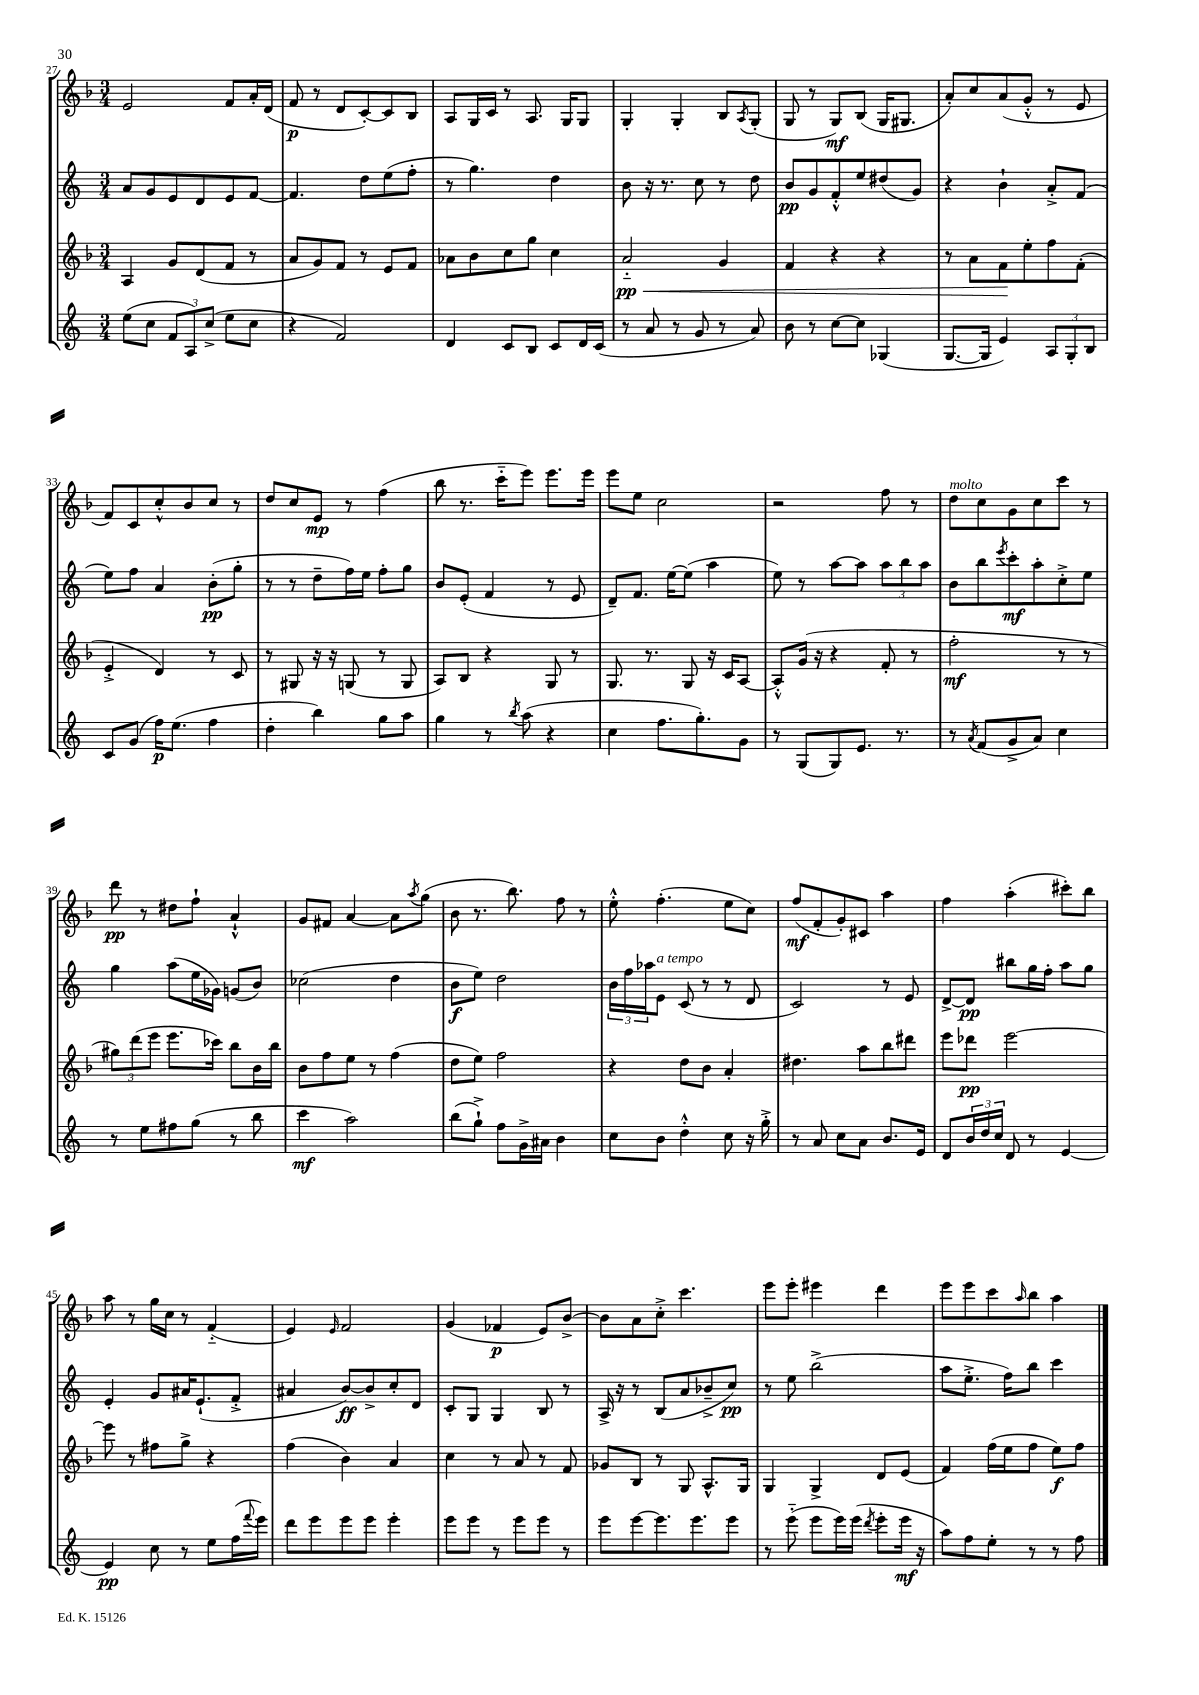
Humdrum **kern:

**kern	**dynam	**kern	**dynam	**kern	**dynam	**kern	**dynam
*part4	*part4	*part3	*part3	*part2	*part2	*part1	*part1
*staff4	*staff4	*staff3	*staff3	*staff2	*staff2	*staff1	*staff1
*clefG2	*	*clefG2	*	*clefG2	*	*clefG2	*
*k[]	*	*k[b-]	*	*k[]	*	*k[b-]	*
*M3/4	*	*M3/4	*	*M3/4	*	*M3/4	*
=27	=27	=27	=27	=27	=27	=27	=27
(8ee\L	.	4A/	.	8a/L	.	2e/	.
8cc\J	.	.	.	8g/	.	.	.
12f/L	.	8g/L	.	8e/	.	.	.
12A/)	.	.	.	.	.	.	.
.	.	(8d/	.	8d/	.	.	.
(12cc^/J	.	.	.	.	.	.	.
8ee\L	.	8f/J	.	8e/	.	8f/L	.
8cc\J	.	8r	.	[8f/J	.	16a'/L	.
.	.	.	.	.	.	(16d/JJ	.
=28	=28	=28	=28	=28	=28	=28	=28
4r	.	8a/L	.	4.f/]	.	8f/	p
.	.	8g/)	.	.	.	8r	.
2f/)	.	8f/J	.	.	.	8d/L	.
.	.	8r	.	8dd\L	.	[8c'/)	.
.	.	8e/L	.	(8ee\	.	8c/]	.
.	.	8f/J	.	8ff'\J	.	8B-/J	.
=29	=29	=29	=29	=29	=29	=29	=29
4d/	.	8a-X\L	.	8r	.	8A/L	.
.	.	8b-\	.	4.gg\)	.	16G/L	.
.	.	.	.	.	.	16c/JJ	.
8c/L	.	8cc\	.	.	.	8r	.
8B/J	.	8gg\J	.	.	.	8.A/	.
8c/L	.	4cc\	.	4dd\	.	.	.
.	.	.	.	.	.	16G/KL	.
16d/L	.	.	.	.	.	8G/J	.
(16c/JJ	.	.	.	.	.	.	.
=30	=30	=30	=30	=30	=30	=30	=30
!	!	!	!LO:HP:b	!	!	!	!
8r	.	2a/	< pp	8b\	.	4G'/	.
8a/	.	.	.	16r	.	.	.
.	.	.	.	8.r	.	.	.
8r	.	.	.	.	.	4G'/	.
8g/	.	.	.	8cc\	.	.	.
8r	.	4g/	.	8r	.	8B-/L	.
.	.	.	.	.	.	8qA/	.
8a/)	.	.	.	8dd\	.	(8G'/J	.
=31	=31	=31	=31	=31	=31	=31	=31
8b\	.	4f/	.	8b/L	pp	8G/	.
8r	.	.	.	8g/	.	8r	.
[8cc\L	.	4r	.	8f'^^/	.	8G/L)	mf
8cc\J]	.	.	.	8ee/	.	(8B-/J	.
(4G-X/	.	4r	.	(8dd#X/	.	16G/KL	.
.	.	.	.	.	.	8.G#X/J	.
.	.	.	.	8g/J)	.	.	.
=32	=32	=32	=32	=32	=32	=32	=32
[8.G/L	.	8r	.	4r	.	8a'/L)	.
.	.	8a\L	.	.	.	8cc/	.
16G/Jk]	.	.	.	.	.	.	.
4e/)	.	8f\	.	4b`\	.	(8a/	.
.	.	8ee'\	[	.	.	8g'^^/J	.
12A/L	.	8ff\	.	8a'^/L	.	8r	.
12G'/	.	.	.	.	.	.	.
.	.	(8f'\J	.	(8f/J	.	8e/	.
12B/J	.	.	.	.	.	.	.
!!LO:LB:g=z
=33	=33	=33	=33	=33	=33	=33	=33
8c/L	.	4e'^/	.	8ee\L)	.	8f/L)	.
(8g/J	.	.	.	8ff\J	.	8c/	.
16ff\KL)	p	4d/)	.	4a/	.	8cc'^^/	.
(8.ee\J	.	.	.	.	.	.	.
.	.	.	.	.	.	8b-/	.
4ff\	.	8r	.	(8b'\L	pp	8cc/J	.
.	.	8c/	.	8gg'\J	.	8r	.
=34	=34	=34	=34	=34	=34	=34	=34
4dd'\	.	8r	.	8r	.	8dd/L	.
.	.	8G#X/	.	8r	.	8cc/	.
4bb\)	.	16r	.	8dd~\L	.	8e/J	mp
.	.	16r	.	.	.	.	.
.	.	(8Gn/	.	16ff\L)	.	8r	.
.	.	.	.	16ee\JJ	.	.	.
8gg\L	.	8r	.	8ff'\L	.	(4ff\	.
8aa\J	.	8G/	.	8gg\J	.	.	.
=35	=35	=35	=35	=35	=35	=35	=35
4gg\	.	8A/L)	.	8b/L	.	8bb-\	.
.	.	8B-/J	.	(8e'/J	.	8.r	.
8r	.	4r	.	4f/	.	.	.
.	.	.	.	.	.	16ccc\KL	.
8qbb/	.	.	.	.	.	.	.
(8aa\	.	.	.	.	.	8eee\J)	.
4r	.	8G/	.	8r	.	8.eee\L	.
.	.	8r	.	8e/	.	.	.
.	.	.	.	.	.	16eee\Jk	.
=36	=36	=36	=36	=36	=36	=36	=36
4cc\	.	8.G/	.	8d~/L)	.	8eee\L	.
.	.	.	.	8.f/J	.	8ee\J	.
.	.	8.r	.	.	.	.	.
8.ff\L	.	.	.	.	.	2cc\	.
.	.	.	.	[16ee\KL	.	.	.
.	.	8G/	.	(8ee\J]	.	.	.
8.gg'\)	.	.	.	.	.	.	.
.	.	16r	.	4aa\	.	.	.
.	.	16c/KL	.	.	.	.	.
8g\J	.	[8A/J	.	.	.	.	.
=37	=37	=37	=37	=37	=37	=37	=37
8r	.	8A'^^/L]	.	8ee\)	.	2r	.
(8G/L	.	(16g/Jk	.	8r	.	.	.
.	.	16r	.	.	.	.	.
8G/)	.	4r	.	[8aa\L	.	.	.
8.e/J	.	.	.	8aa\J]	.	.	.
.	.	8f'/	.	12aa\L	.	8ff\	.
8.r	.	.	.	.	.	.	.
.	.	.	.	12bb\	.	.	.
.	.	8r	.	.	.	8r	.
.	.	.	.	12aa\J	.	.	.
=38	=38	=38	=38	=38	=38	=38	=38
!	!	!	!	!	!	!LO:TX:a:i:t=molto	!
8r	.	2ff'\	mf	8b\L	.	8dd\L	.
8qa/	.	.	.	.	.	.	.
(8f/L	.	.	.	8bb\	.	8cc\	.
.	.	.	.	8qeee/	.	.	.
8g^/	.	.	.	8ccc'\	mf	8g\	.
8a/J)	.	.	.	8aa'\	.	8cc\	.
4cc\	.	8r	.	8cc'^\	.	8ccc\J	.
.	.	8r	.	8ee\J	.	8r	.
!!LO:LB:g=z
=39	=39	=39	=39	=39	=39	=39	=39
8r	.	12gg#X\L)	.	4gg\	.	8ddd\	pp
.	.	(12ddd\	.	.	.	.	.
8ee\L	.	.	.	.	.	8r	.
.	.	12eee\J	.	.	.	.	.
8ff#X\	.	8.eee\L	.	(8aa\L	.	8dd#X\L	.
(8gg\J	.	.	.	16ee\L	.	8ff`\J	.
.	.	16ccc-X\Jk)	.	16g-X\JJ)	.	.	.
8r	.	8bb-\L	.	(8gn/L	.	4a`^^/	.
8bb\	.	16b-\L	.	8b/J)	.	.	.
.	.	16bb-\JJ	.	.	.	.	.
=40	=40	=40	=40	=40	=40	=40	=40
4ccc\	mf	8b-\L	.	(2cc-X\	.	8g/L	.
.	.	8ff\	.	.	.	8f#X/J	.
2aa\)	.	8ee\J	.	.	.	[4a/	.
.	.	8r	.	.	.	.	.
.	.	(4ff\	.	4dd\	.	8a\L]	.
.	.	.	.	.	.	8qaa/	.
.	.	.	.	.	.	(8gg\J	.
=41	=41	=41	=41	=41	=41	=41	=41
(8bb\L	.	8dd\L	.	8b\L	f	8b-\	.
8gg`^\J)	.	8ee\J)	.	8ee\J)	.	8.r	.
8ff\L	.	2ff\	.	2dd\	.	.	.
.	.	.	.	.	.	8.bb-\)	.
16g^\L	.	.	.	.	.	.	.
16a#X\JJ	.	.	.	.	.	.	.
4b\	.	.	.	.	.	8ff\	.
.	.	.	.	.	.	8r	.
=42	=42	=42	=42	=42	=42	=42	=42
8cc\L	.	4r	.	24b\LL	.	8ee'^^\	.
.	.	.	.	24ff\	.	.	.
.	.	.	.	24aa-X\J	.	.	.
!	!	!	!	!LO:TX:a:i:t=a tempo	!	!	!
8b\J	.	.	.	8e\J	.	(4.ff'\	.
4dd'^^\	.	8dd\L	.	(8c/	.	.	.
.	.	8b-\J	.	8r	.	.	.
8cc\	.	4a'/	.	8r	.	8ee\L	.
16r	.	.	.	8d/	.	8cc\J)	.
16gg'^\	.	.	.	.	.	.	.
=43	=43	=43	=43	=43	=43	=43	=43
8r	.	4.dd#X\	.	2c/)	.	(8ff/L	mf
8a/	.	.	.	.	.	8f'/	.
8cc\L	.	.	.	.	.	8g'/)	.
8a\J	.	8aa\L	.	.	.	8c#X/J	.
8.b/L	.	8bb-\	.	8r	.	4aa\	.
.	.	8ddd#X\J	.	8e/	.	.	.
16e/Jk	.	.	.	.	.	.	.
=44	=44	=44	=44	=44	=44	=44	=44
8d/L	.	8eee\L	.	[8d^/L	.	4ff\	.
24b/L	.	8ddd-X\J	pp	8d/J]	pp	.	.
24dd/	.	.	.	.	.	.	.
24cc/JJ	.	.	.	.	.	.	.
8d/	.	[2eee\	.	8bb#X\L	.	(4aa'\	.
8r	.	.	.	16gg\L	.	.	.
.	.	.	.	16ff'\JJ	.	.	.
[4e/	.	.	.	8aa\L	.	8ccc#X'\L)	.
.	.	.	.	8gg\J	.	8bb-\J	.
!!LO:LB:g=z
=45	=45	=45	=45	=45	=45	=45	=45
4e/]	pp	8eee\]	.	4e'/	.	8aa\	.
.	.	8r	.	.	.	8r	.
8cc\	.	8ff#X\L	.	8g/L	.	16gg\LL	.
.	.	.	.	.	.	16cc\JJ	.
8r	.	8gg^\J	.	16a#X/K	.	8r	.
.	.	.	.	(8.e`/	.	.	.
8ee\L	.	4r	.	.	.	(4f/	.
(16ff\L	.	.	.	8f'^/J	.	.	.
8qqfff/	.	.	.	.	.	.	.
16eee\JJ)	.	.	.	.	.	.	.
=46	=46	=46	=46	=46	=46	=46	=46
8ddd\L	.	(4ff\	.	4a#X/	.	4e/)	.
8eee\	.	.	.	.	.	.	.
.	.	.	.	.	.	16qqe/	.
8eee\	.	4b-\)	.	[8b/L)	ff	2f/	.
8eee\J	.	.	.	8b^/]	.	.	.
4eee'\	.	4a/	.	8cc'/	.	.	.
.	.	.	.	8d/J	.	.	.
=47	=47	=47	=47	=47	=47	=47	=47
8eee\L	.	4cc\	.	8c'/L	.	(4g/	.
8eee\J	.	.	.	8G/J	.	.	.
8r	.	8r	.	4G/	.	4f-X/	p
8eee\L	.	8a/	.	.	.	.	.
8eee\J	.	8r	.	8B/	.	8e/L)	.
8r	.	8f/	.	8r	.	[8b-^/J	.
=48	=48	=48	=48	=48	=48	=48	=48
8eee\L	.	8g-X/L	.	16A^/	.	8b-\L]	.
.	.	.	.	16r	.	.	.
[8eee\	.	8B-/J	.	8r	.	8a\	.
8.eee\]	.	8r	.	(8B/L	.	8cc'^\J	.
.	.	8G/	.	8a/	.	4.ccc\	.
8.eee\	.	.	.	.	.	.	.
.	.	8.A^^/L	.	8b-X~^/	.	.	.
8eee\J	.	.	.	8cc/J)	pp	.	.
.	.	16G/Jk	.	.	.	.	.
=49	=49	=49	=49	=49	=49	=49	=49
8r	.	4G/	.	8r	.	8eee\L	.
(8eee\	.	.	.	8ee\	.	8eee'\J	.
8eee\L	.	4G^/	.	(2bb^\	.	4eee#X\	.
16eee\L)	.	.	.	.	.	.	.
(16eee\JJ	.	.	.	.	.	.	.
8qddd/	.	.	.	.	.	.	.
8eee'\L	.	8d/L	.	.	.	4ddd\	.
16eee\Jk	mf	(8e/J	.	.	.	.	.
16r	.	.	.	.	.	.	.
=50	=50	=50	=50	=50	=50	=50	=50
8aa\L)	.	4f/)	.	8aa\L	.	8eee\L	.
8ff\	.	.	.	8.ee'^\J	.	8eee\	.
8ee'\J	.	(16ff\LL	.	.	.	8ccc\	.
.	.	16ee\J	.	16ff\KL)	.	.	.
.	.	.	.	.	.	16qqaa/	.
8r	.	8ff\J	.	8bb\J	.	8bb-\J	.
8r	.	8ee\L)	f	4ccc\	.	4aa\	.
8ff\	.	8ff\J	.	.	.	.	.
==	==	==	==	==	==	==	==
*-	*-	*-	*-	*-	*-	*-	*-
